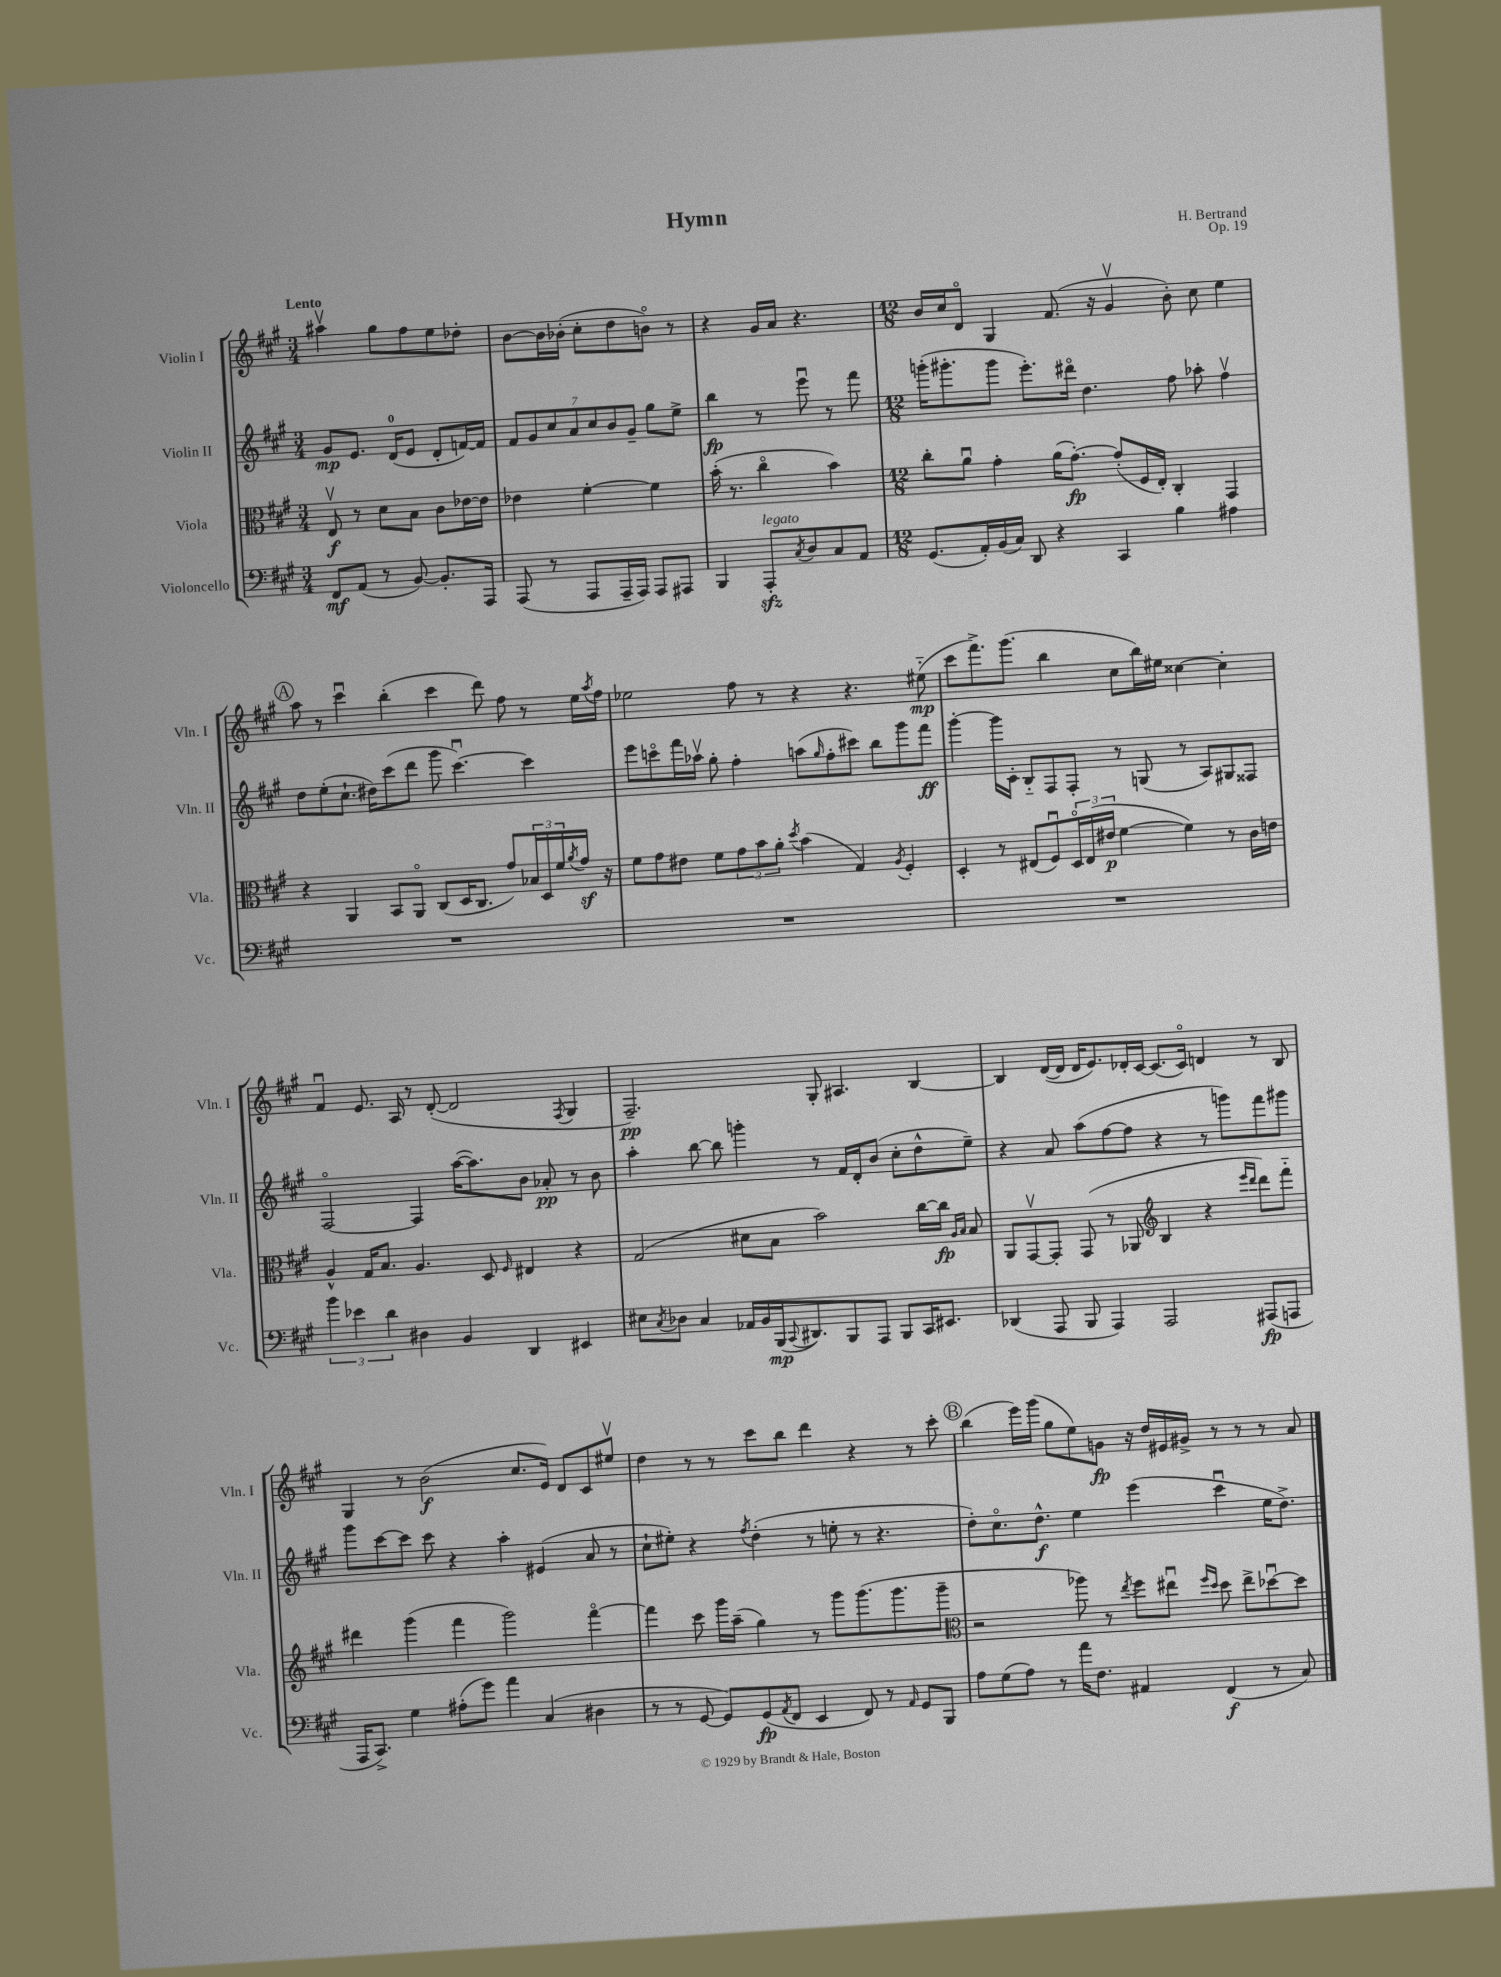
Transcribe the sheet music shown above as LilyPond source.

\header { title = "Hymn" composer = "H. Bertrand" opus = "Op. 19" }
<<
\new StaffGroup <<
\new Staff = "s0" \with { instrumentName = "Violin I" shortInstrumentName = "Vln. I" } {
    \clef treble \key a \major \numericTimeSignature \time 3/4 \tempo "Lento"
    ais''4\upbow gis''8 fis''8 e''8 des''8-. |
    b'8~ b'16 bes'16-.( cis''8-. d''8 b'8\flageolet) r8 |
    r4 gis'16 a'16 r4. |
    \numericTimeSignature \time 12/8 b'16 cis''16 d'8\flageolet gis4 fis'8.( r16 gis'4\upbow b'8-.) cis''8 e''4 |
    \mark \markup { \circle "A" } a''8 r8 cis'''4\downbow b''4-.( cis'''4 d'''8) fis''8 r8 e''16 \acciaccatura { a''8 } fis''16 |
    ees''2 fis''8 r8 r4 r4. eis''8-_\mp( |
    cis'''8 fis'''8.->) gis'''8.( b''4 cis''8 b''16) eis''16 cisis''4~ cisis''4-. |
    fis'4\downbow e'8. a16 r8 d'8~-.( d'2 \acciaccatura { fis8 } gis4 |
    fis2.--\pp) gis8-. ais4. b4~ |
    b4 d'16~( d'16 d'16 e'8.) des'16-. cis'16~ cis'8.( cis'16\flageolet) d'4 r8 b8 |
    gis4 r8 b'2\f( cis''8. e'16) d'8 cis'8 eis''8\upbow |
    d''4 r8 r8 cis'''8 b''8 d'''4 r4 r8 cis'''8-. |
    \mark \markup { \circle "B" } b''4( e'''16) gis'''16( gis''8 e''8) g'8\fp r16 d''16 eis'16 gis'16-> r8 r8 r8 a'8 \bar "|." |
}
\new Staff = "s1" \with { instrumentName = "Violin II" shortInstrumentName = "Vln. II" } {
    \clef treble \key a \major \numericTimeSignature \time 3/4
    gis'8\mp e'8. d'16-0( e'8 d'8-. f'16~) f'16 |
    \tuplet 7/4 { fis'8 gis'8 cis''8 a'8 cis''8 b'8 gis'8-- } gis''8 e''8-> |
    b''4\fp r8 e'''8\downbow r8 fis'''8 |
    \numericTimeSignature \time 12/8 g'''16-.( gis'''8.-. gis'''8 e'''8.-.) dis'''16\flageolet d''4. fis''8 aes''8-. fis''4\upbow |
    \mark \markup { \circle "A" } d''8 e''8-.( cis''8.-! dis''16) cis'''8( d'''8 gis'''8 cis'''4.~\downbow) cis'''4 |
    e'''8 c'''8\flageolet fis'''16 aes''16\upbow gis''8-. fis''4-. a''8( \grace { gis''16 } fis''8-. cis'''8) b''8 gis'''8 fis'''8\ff |
    gis'''4~-. gis'''16 cis'16-. b8-_ fis8 fis8-. r8 g8( r8 a8) gis8 fisis8 |
    fis2~\flageolet fis4 a''16~( a''8.) b'8 aes'8-.\pp r8 b'8 |
    a''4-. b''8~ b''8 g'''4-. r8 fis'16 d'16-. b'8( cis''8-. d''8-^ e''8--) |
    r4 a'8 a''8( fis''8~ fis''8 r4 r8 g'''8) fis'''8 gis'''8 |
    gis'''8 cis'''8~ cis'''8 cis'''8 r4 a''4-. eis'4( a'8 r8 |
    cis''8-! eis''8-.) r4 \acciaccatura { fis''8 } d''4-.( r8 e''8-. r8 r4. |
    \mark \markup { \circle "B" } d''8-.) cis''8.\flageolet d''8.-^\f e''4 e'''4( cis'''4\downbow e''16 d''8.->) \bar "|." |
}
\new Staff = "s2" \with { instrumentName = "Viola" shortInstrumentName = "Vla." } {
    \clef alto \key a \major \numericTimeSignature \time 3/4
    e8\upbow\f r8 d'8 b8 cis'8 ees'16~ ees'16 |
    ees'4 fis'4~-. fis'4 |
    b'16-.( r8. cis''4\flageolet b'4) |
    \numericTimeSignature \time 12/8 cis''8-. a'8\downbow gis'4-. a'16( gis'8.~-.\fp) gis'8-.( fis16 e16-.) cis4-. gis,4 |
    \mark \markup { \circle "A" } r4 a,4 b,8 a,8\flageolet cis8( d16 cis8. gis'8) \tuplet 3/2 { bes16 d16 fis'16 } \acciaccatura { a'8 } gis'16\sf r16 |
    fis'8 gis'8 eis'8 fis'8 \tuplet 3/2 { gis'8 b'8 a'8-. } \acciaccatura { d''8 } b'4( gis4) \acciaccatura { a8 } fis4-. |
    d4-. r8 eis8( fis8\downbow) \tuplet 3/2 { d16\flageolet eis16( eis'16\p } fis'4~ fis'4) r8 cis'16 e'16 |
    a4-^ gis16 b8. a4. d8 \grace { fis16 } eis4 r4 |
    gis2( dis'8 b8 b'2) cis''16~ cis''16\fp \grace { a16 b16 } b8 |
    a,8 gis,8~\upbow gis,8-. gis,8( r8 aes,8 \clef treble b4 r4 \grace { e'''16 d'''16 } d'''8) fis'''8-_ |
    dis'''4 gis'''4( fis'''4 gis'''2) fis'''4~\flageolet |
    fis'''4 cis'''8 gis'''16 a''16--( gis''4) r8 gis'''8 gis'''8.( gis'''8. gis'''8-- |
    \mark \markup { \circle "B" } \clef alto r2 aes''8) r8 \acciaccatura { e''8 } fis''8 eis''8\downbow \grace { fis''16 d''16 } d''8 eis''8-> des''8~\downbow des''8 \bar "|." |
}
\new Staff = "s3" \with { instrumentName = "Violoncello" shortInstrumentName = "Vc." } {
    \clef bass \key a \major \numericTimeSignature \time 3/4
    fis,8\mf a,8( r8 b,8~) b,8.-. a,,16 |
    a,,8( r8 a,,8 a,,16-- a,,16) a,,8 ais,,8 |
    b,,4 a,,8-.\sfz^\markup { \italic "legato" } \acciaccatura { cis8 } d8 cis8 a,8 |
    \numericTimeSignature \time 12/8 gis,8.( a,16-.) b,16( cis16) d,8 r4 cis,4 b4 ais4 |
    \mark \markup { \circle "A" } R1. |
    R1. |
    R1. |
    \tuplet 3/2 { b'4 ees'4 d'4 } dis4 b,4 d,4 eis,4 |
    eis8 \acciaccatura { cis8 } des8 cis4 aes,16 b,16 b,,16\mp( \appoggiatura { cis,8 } dis,8.) b,,8 a,,8 b,,8 cis,16 eis,8. |
    des,4( a,,8 b,,8 a,,4) a,,2 ais,,8\fp( a,,8 |
    a,,16 cis,8.->) gis4 ais8-.( gis'8) a'4 cis4( dis4 |
    r8 r8 gis,8~ gis,8) gis,8\fp( \acciaccatura { a,8 } fis,8 e,4 fis,8) r8 \grace { a,16 } gis,8 b,,8 |
    \mark \markup { \circle "B" } a8 gis8( a8) r8 a'16 fis8. ais,4 fis,4\f( r8 cis8) \bar "|." |
}
>>
>>
\layout { \context { \Score \remove "Bar_number_engraver" } }
